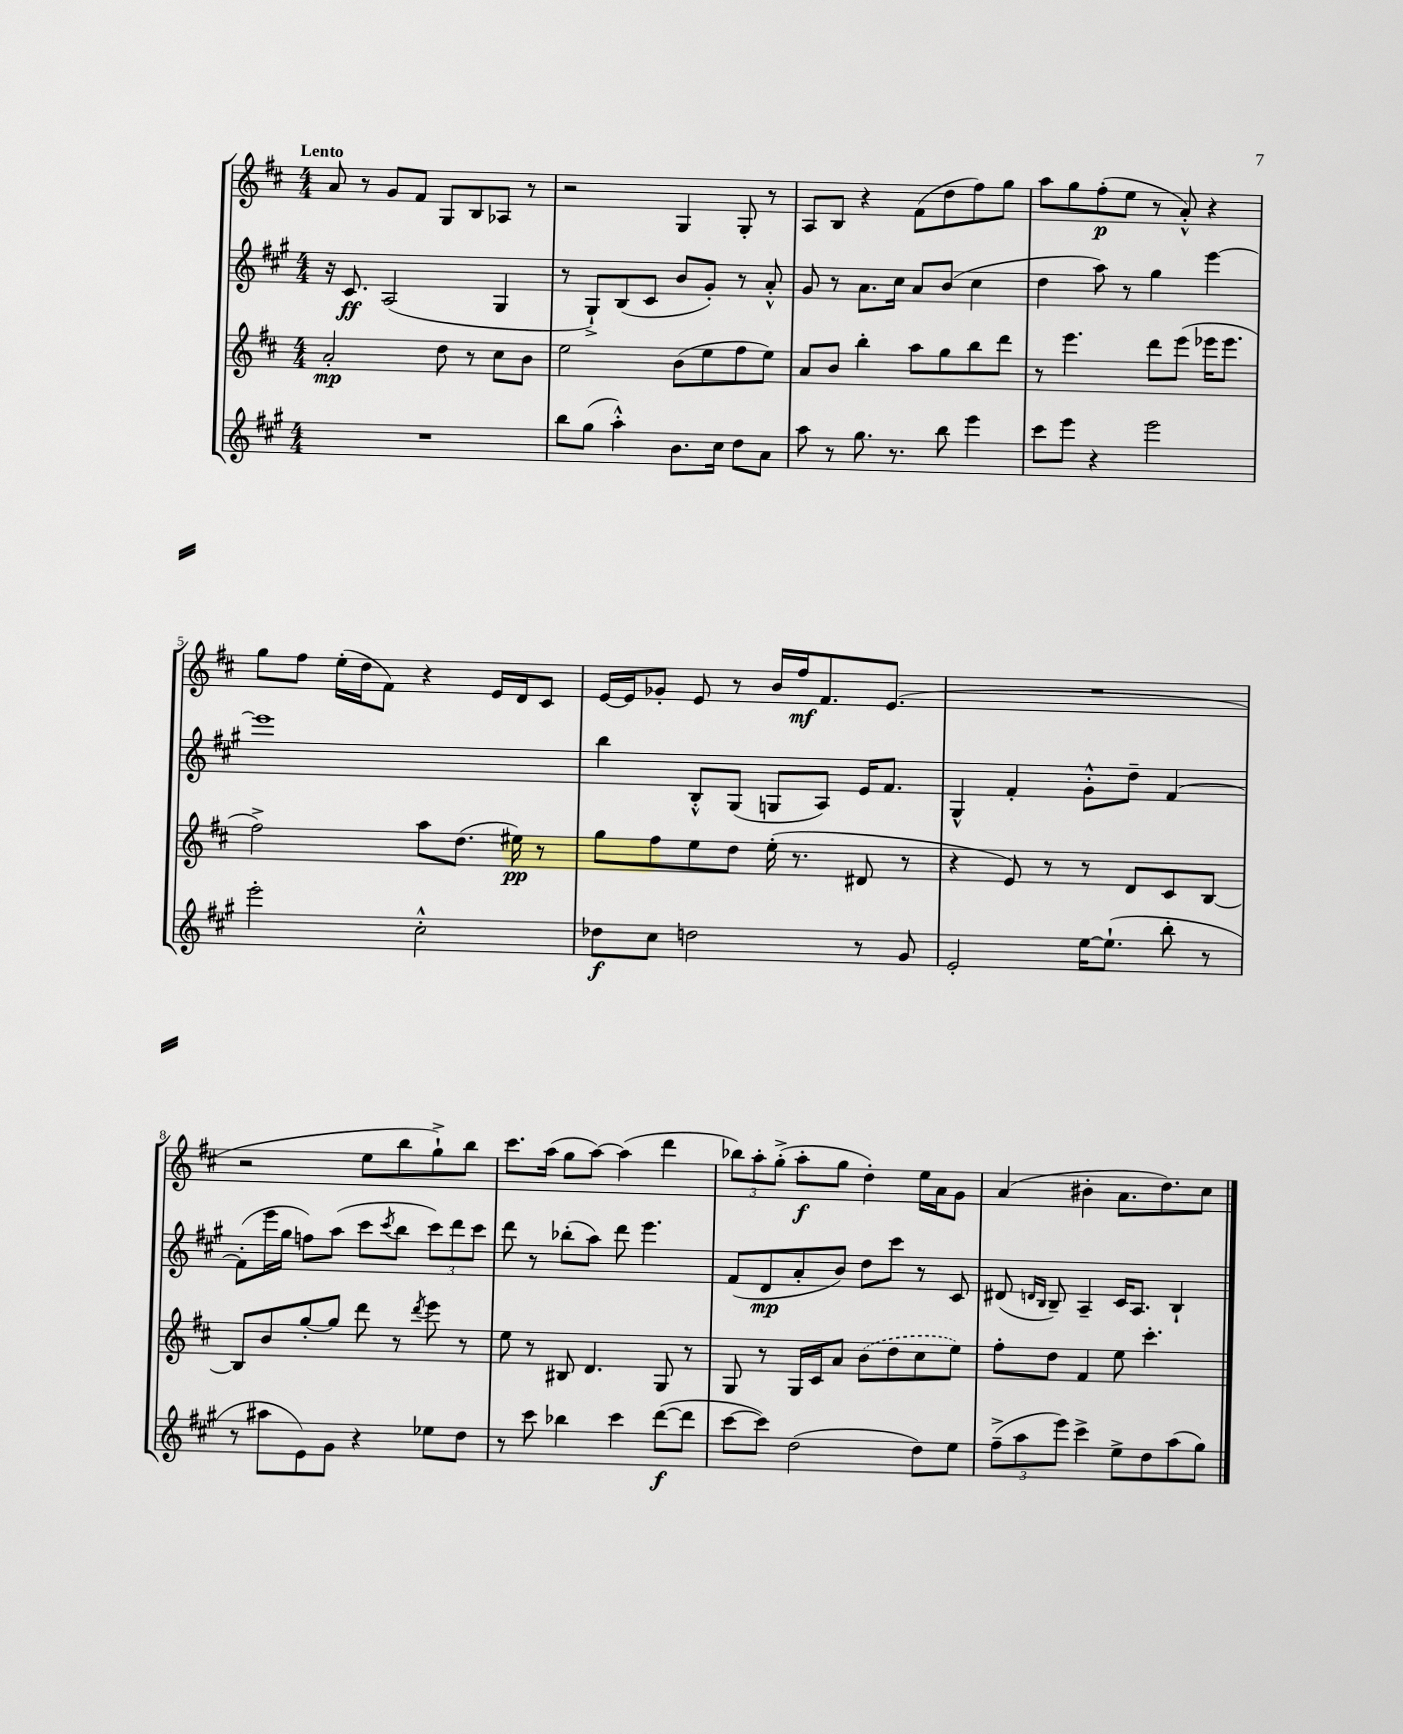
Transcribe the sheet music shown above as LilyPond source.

<<
\new StaffGroup <<
\new Staff = "s0" {
    \clef treble \key d \major \numericTimeSignature \time 4/4 \tempo "Lento"
    a'8 r8 g'8 fis'8 g8 b8 aes8 r8 |
    r2 g4 g8-. r8 |
    a8 b8 r4 fis'8( d''8 fis''8) g''8 |
    a''8 g''8 fis''8-.\p( e''8 r8 a'8-.-^) r4 |
    g''8 fis''8 e''16-.( d''16 fis'8) r4 e'16 d'16 cis'8 |
    e'16~ e'16 ges'8-. e'8 r8 b'16 fis''16\mf fis'8. e'8.( |
    R1 |
    r2 e''8 b''8 g''8-!->) b''8 |
    cis'''8. a''16( g''8 a''8~) a''4( d'''4 |
    \tuplet 3/2 { bes''8) a''8-. g''8-.->( } a''8-.\f g''8 d''4-.) e''16 a'16 g'8 |
    a'4( bis'4-. a'8. d''8.) cis''8 \bar "|." |
}
\new Staff = "s1" {
    \clef treble \key a \major \numericTimeSignature \time 4/4
    r16 cis'8.\ff a2( gis4 |
    r8 gis8-!->) b8( cis'8 b'8 gis'8-.) r8 a'8-.-^ |
    gis'8 r8 a'8. cis''16 a'8 b'8( cis''4 |
    d''4 a''8) r8 gis''4 e'''4~ |
    e'''1 |
    b''4 b8-.-^ gis8( g8 a8) e'16 fis'8. |
    gis4-^ fis'4-. gis'8-.-^ d''8-- fis'4~ |
    fis'8-.( e'''16 gis''16 f''8) a''8( cis'''8 \acciaccatura { cis'''8 } b''8 \tuplet 3/2 { cis'''8) d'''8 cis'''8 } |
    d'''8 r8 bes''8-.( a''8) d'''8 e'''4. |
    fis'8( d'8\mp a'8-. b'8) d''8 cis'''8 r8 cis'8 |
    dis'8( \grace { d'16 b16 } b8--) a4-- cis'16 a8. b4-! \bar "|." |
}
\new Staff = "s2" {
    \clef treble \key d \major \numericTimeSignature \time 4/4
    a'2-.\mp d''8 r8 cis''8 b'8 |
    e''2 b'8( e''8 fis''8 e''8) |
    a'8 b'8 b''4-. a''8 g''8 b''8 d'''8 |
    r8 e'''4. d'''8 e'''8( ees'''16 ees'''8. |
    fis''2->) a''8 d''8.( eis''16\pp) r8 |
    g''8 fis''8 e''8 d''8 e''16-.( r8. dis'8 r8 |
    r4 e'8) r8 r8 d'8 cis'8 b8~ |
    b8 b'8 g''8~-. g''8 d'''8 r8 \acciaccatura { d'''8 } e'''8 r8 |
    e''8 r8 bis8 d'4. g8 r8 |
    g8 r8 g16 cis'16 a'8 \once \slurDashed b'8( d''8 cis''8 e''8) |
    fis''8-. d''8 fis'4 e''8 cis'''4.-. \bar "|." |
}
\new Staff = "s3" {
    \clef treble \key a \major \numericTimeSignature \time 4/4
    R1 |
    b''8 gis''8( a''4-.-^) b'8. cis''16 d''8 a'8 |
    a''8 r8 gis''8. r8. b''8 e'''4 |
    cis'''8 e'''8 r4 e'''2 |
    e'''2-. cis''2-.-^ |
    des''8\f cis''8 d''2 r8 gis'8 |
    e'2-. e''16~ e''8.-!( b''8-. r8 |
    r8 ais''8 e'8) gis'8 r4 ees''8 d''8 |
    r8 cis'''8 bes''4 cis'''4 d'''8~\f( d'''8 |
    cis'''8~ cis'''8) d''2( d''8) e''8 |
    \tuplet 3/2 { fis''8--->( a''8 e'''8) } cis'''4-> e''8-> d''8 a''8( gis''8) \bar "|." |
}
>>
>>
